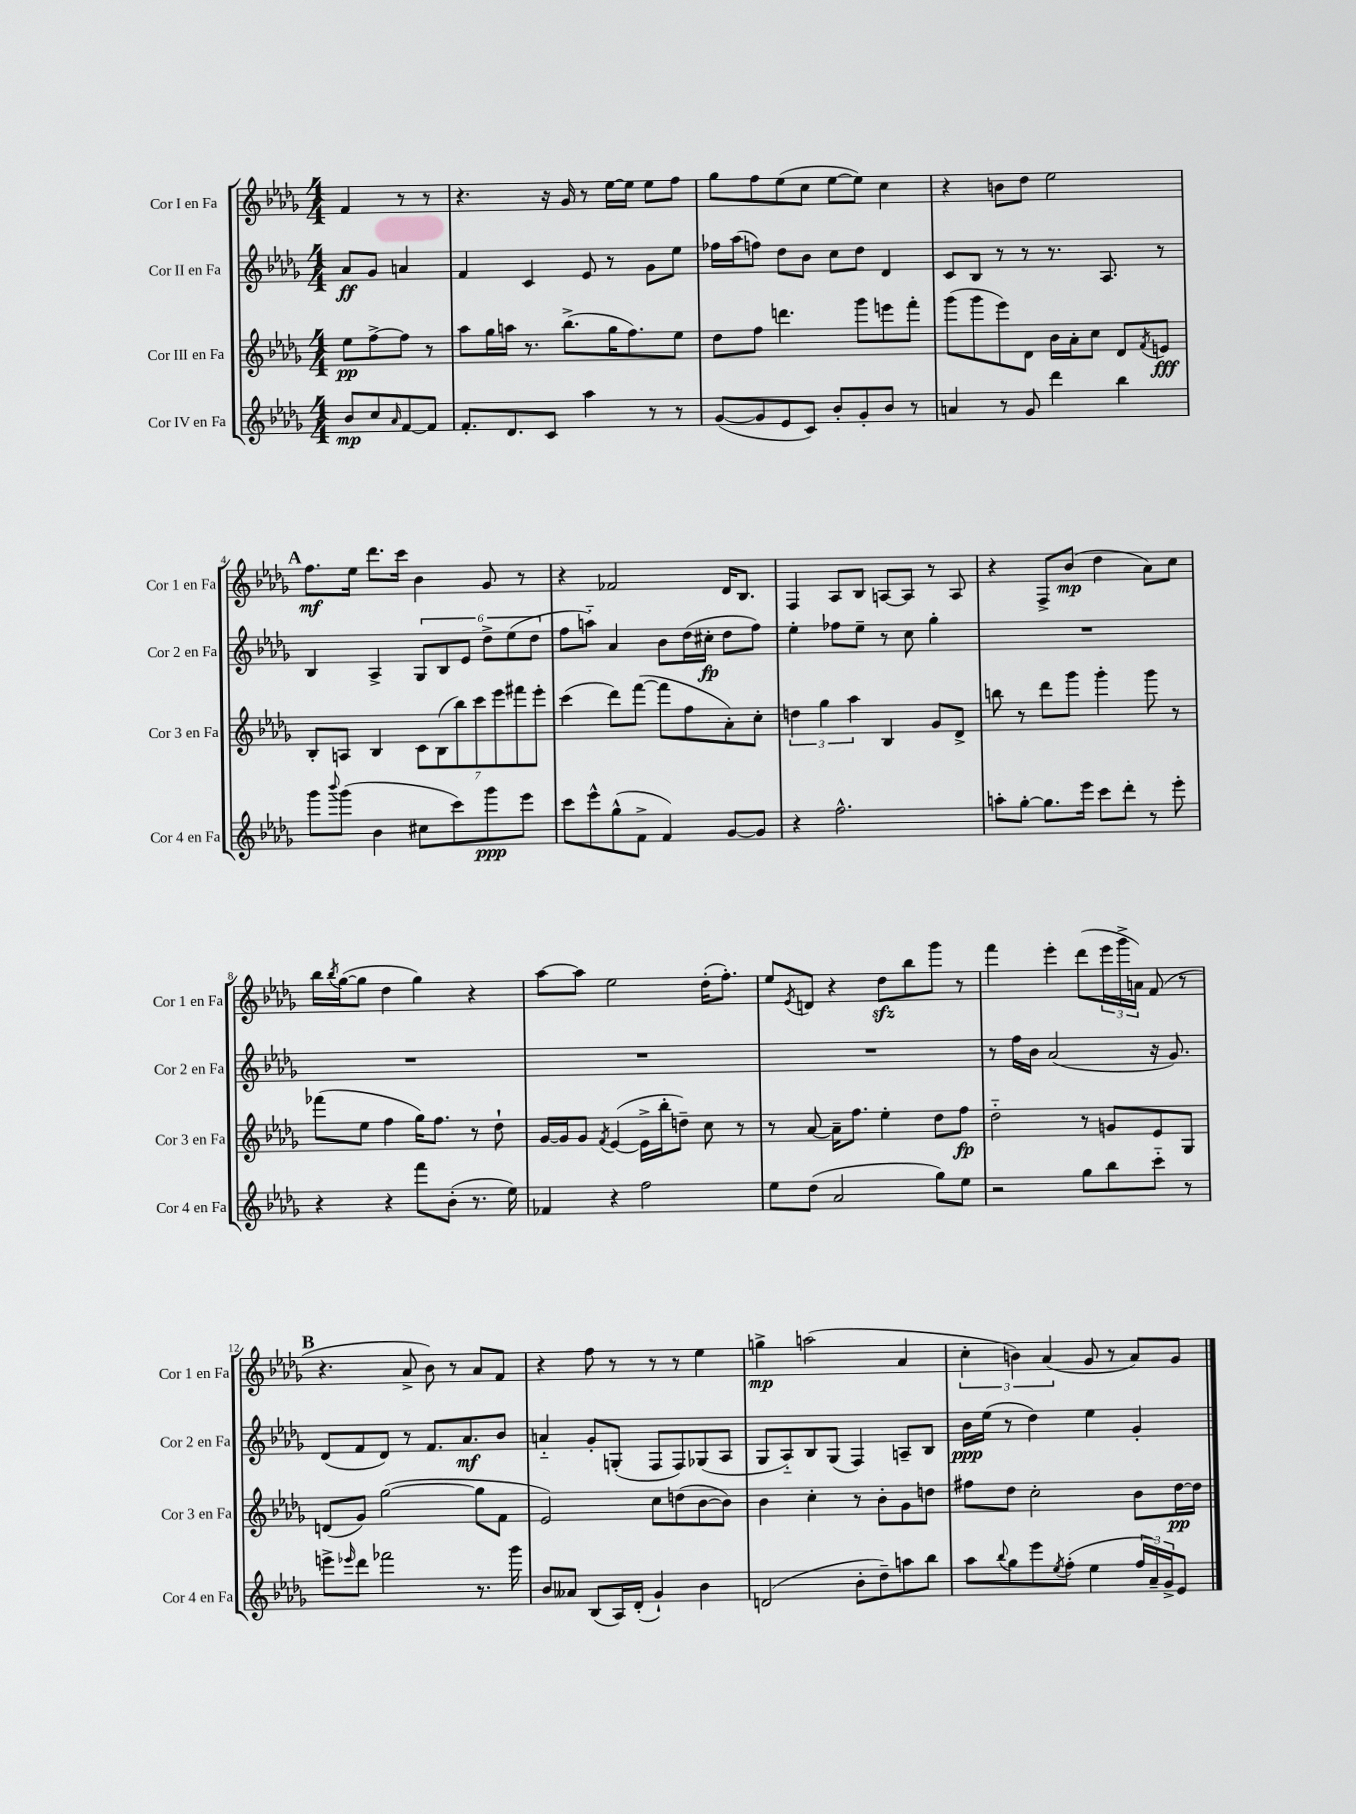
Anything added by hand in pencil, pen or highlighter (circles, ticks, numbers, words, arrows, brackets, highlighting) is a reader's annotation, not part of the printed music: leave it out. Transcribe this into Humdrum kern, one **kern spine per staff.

**kern	**kern	**kern	**kern
*staff4	*staff3	*staff2	*staff1
*clefG2	*clefG2	*clefG2	*clefG2
*k[b-e-a-d-g-]	*k[b-e-a-d-g-]	*k[b-e-a-d-g-]	*k[b-e-a-d-g-]
*M4/4	*M4/4	*M4/4	*M4/4
8b-	8ee-	8a-	4f
8cc	[8ff^	8g-	.
16qqa-	.	.	.
[8f	8ff]	4a	8r
8f]	8r	.	8r
=	=	=	=
8.f'	8aa-	4f	4.r
.	16gg-	.	.
8.d-	16aa	.	.
.	8.r	4c	.
8c	.	.	16r
.	(8.bb-^	.	16g-
4aa-	.	8e-	8r
.	16gg-	8r	[16ee-
.	8.ff)	.	16ee-]
8r	.	8g-	8ee-
8r	8ee-	8ee-	8ff
=	=	=	=
([8g-	8dd-	16ff-	8gg-
.	.	(16aa-	.
8g-]	8ff	8ff)	8ff
8e-	4.ddd	8dd-	(8ee-
8c)	.	8b-	8cc
8b-'	.	8cc	[8ee-
8g-'	8ggg-	8dd-	8ee-])
8b-	8eee	4d-	4cc
8r	8fff'	.	.
=	=	=	=
4a	(8ggg-	8c	4r
.	8ggg-	8B-	.
8r	8eee-)	8r	8b
8g-	8d-	8r	8dd-
4ddd-	16b-	8.r	2ee-
.	16a-'	.	.
.	8cc	.	.
.	.	8.A-	.
4bb-	8d-	.	.
.	8qf	.	.
.	8e	8r	.
=	=	=	=
8ggg-	8B-'	4B-	8.ff
8qqbbb-	.	.	.
(8ggg-	8A	.	.
.	.	.	16ee-
4b-	4B-	4A-^	8.ddd-
.	.	.	16ccc
8cc#	14c	12G-	4b-
.	(14B-	.	.
.	.	12B-	.
8ccc)	.	.	.
.	14bb-)	.	.
.	.	12e-	.
.	14ccc	.	.
8ggg-	.	12dd-^	8g-
.	14eee-	.	.
.	.	(12ee-	.
.	14fff#	.	.
8eee-	.	.	8r
.	.	12dd-	.
.	14eee-'	.	.
=	=	=	=
8ccc	(4ccc	8ff	4r
8eee-^^	.	8aa'~)	.
(8gg-^^	8ddd-)	4a-	2f-
8f^	([8fff	.	.
4f)	8fff]	8b-	.
.	8ff	(16dd-	.
.	.	16cc#'	.
[8g-	8a-')	8dd-	16d-
.	.	.	8.B-
8g-]	8cc'	8ff)	.
=	=	=	=
4r	6dd	4ee-'	4F
.	6gg-	.	.
2.ff^^	.	8ff-	8A-
.	6aa-	.	.
.	.	8ee-~	8B-
.	4B-	8r	[8A
.	.	8cc	8A]
.	8g-	4gg-'	8r
.	8d-^	.	8A
=	=	=	=
8aa'	8bb	1r	4r
[8gg-'	8r	.	.
8.gg-]	8ddd-	.	8F^
.	8ggg-	.	(8b-
16eee-	.	.	.
8ccc	4ggg-'	.	4dd-
8ddd-'	.	.	.
8r	8ggg-	.	8a-)
8eee-'	8r	.	8cc
=	=	=	=
4r	(8fff-	1r	16bb-
.	.	.	8qbb-
.	.	.	([16gg-
.	8ee-	.	8gg-]
4r	4ff	.	4dd-
8fff	16gg-)	.	4gg-)
.	8.ff	.	.
(8b-'	.	.	.
8.r	8r	.	4r
.	8dd-`	.	.
16ee-)	.	.	.
=	=	=	=
4f-	[16g-	1r	[8aa-
.	16g-]	.	.
.	8g-	.	8aa-]
.	8qf	.	.
4r	([4e-	.	2ee-
2ff	16e-^]	.	.
.	16bb-'	.	.
.	8dd~)	.	.
.	8cc	.	(16dd-'
.	.	.	8.ff')
.	8r	.	.
=	=	=	=
8ee-	8r	1r	8ee-
.	.	.	8qe-
(8dd-	[8a-	.	8d
2a-	16a-~]	.	4r
.	8.ff	.	.
.	4ee-'	.	8dd-
.	.	.	8bb-
8gg-)	8dd-	.	8ggg-
8ee-	8ff	.	8r
=	=	=	=
2r	2dd-'~	8r	4fff
.	.	16ff	.
.	.	16b-	.
.	.	(2a-	4eee-'
8gg-	8r	.	(8ddd-
8bb-	8g	.	24eee-
.	.	.	24ggg-^
.	.	.	24a)
8ccc'~	8e-	16r	(8f
.	.	8.g-)	.
8r	8G-	.	8r
=	=	=	=
8eee^	(8d	(8d-	4.r
16qqeee-	.	.	.
8ddd-	8g-)	8f	.
2fff-	([2gg-	8d-)	.
.	.	8r	8a-^
.	.	8.f	8b-)
.	.	.	8r
.	.	8.a-	.
8.r	8gg-]	.	8a-
.	8f	8b-	8f
16ggg-	.	.	.
=	=	=	=
8b-	2e-)	4a'~	4r
8a--	.	.	.
(8B-	.	8g-'	8ff
16A-)	.	(8G'	8r
(16d-'	.	.	.
4g-`)	8cc	8F	8r
.	(8dd	8F)	8r
4b-	[8b-	(8G-	4ee-
.	8b-])	8A-	.
=	=	=	=
(2d	4b-	8G-	4gg^
.	.	8A-'~)	.
.	4cc'	8B-	(2aa
.	.	(8G-	.
8b-'	8r	4F)	.
8dd-~)	8b-'	.	.
8aa	8g-	8A~	4a-
8bb-	8dd	8B-	.
=	=	=	=
8aa-	8ff#	16b-	6cc'
.	.	(16ee-	.
8qqbb-	.	.	.
8gg-	8dd-	8r	.
.	.	.	6b)
8eee-	2cc'	4dd-)	.
.	.	.	(6a-
8qee-	.	.	.
(8ff'	.	.	.
4ee-	.	4ee-	8g-
.	.	.	8r
24ff	8b-	4g-'	8a-)
24a-~)	.	.	.
24g-^	.	.	.
8e-	[16dd-	.	8g-
.	16dd-]	.	.
==	==	==	==
*-	*-	*-	*-
